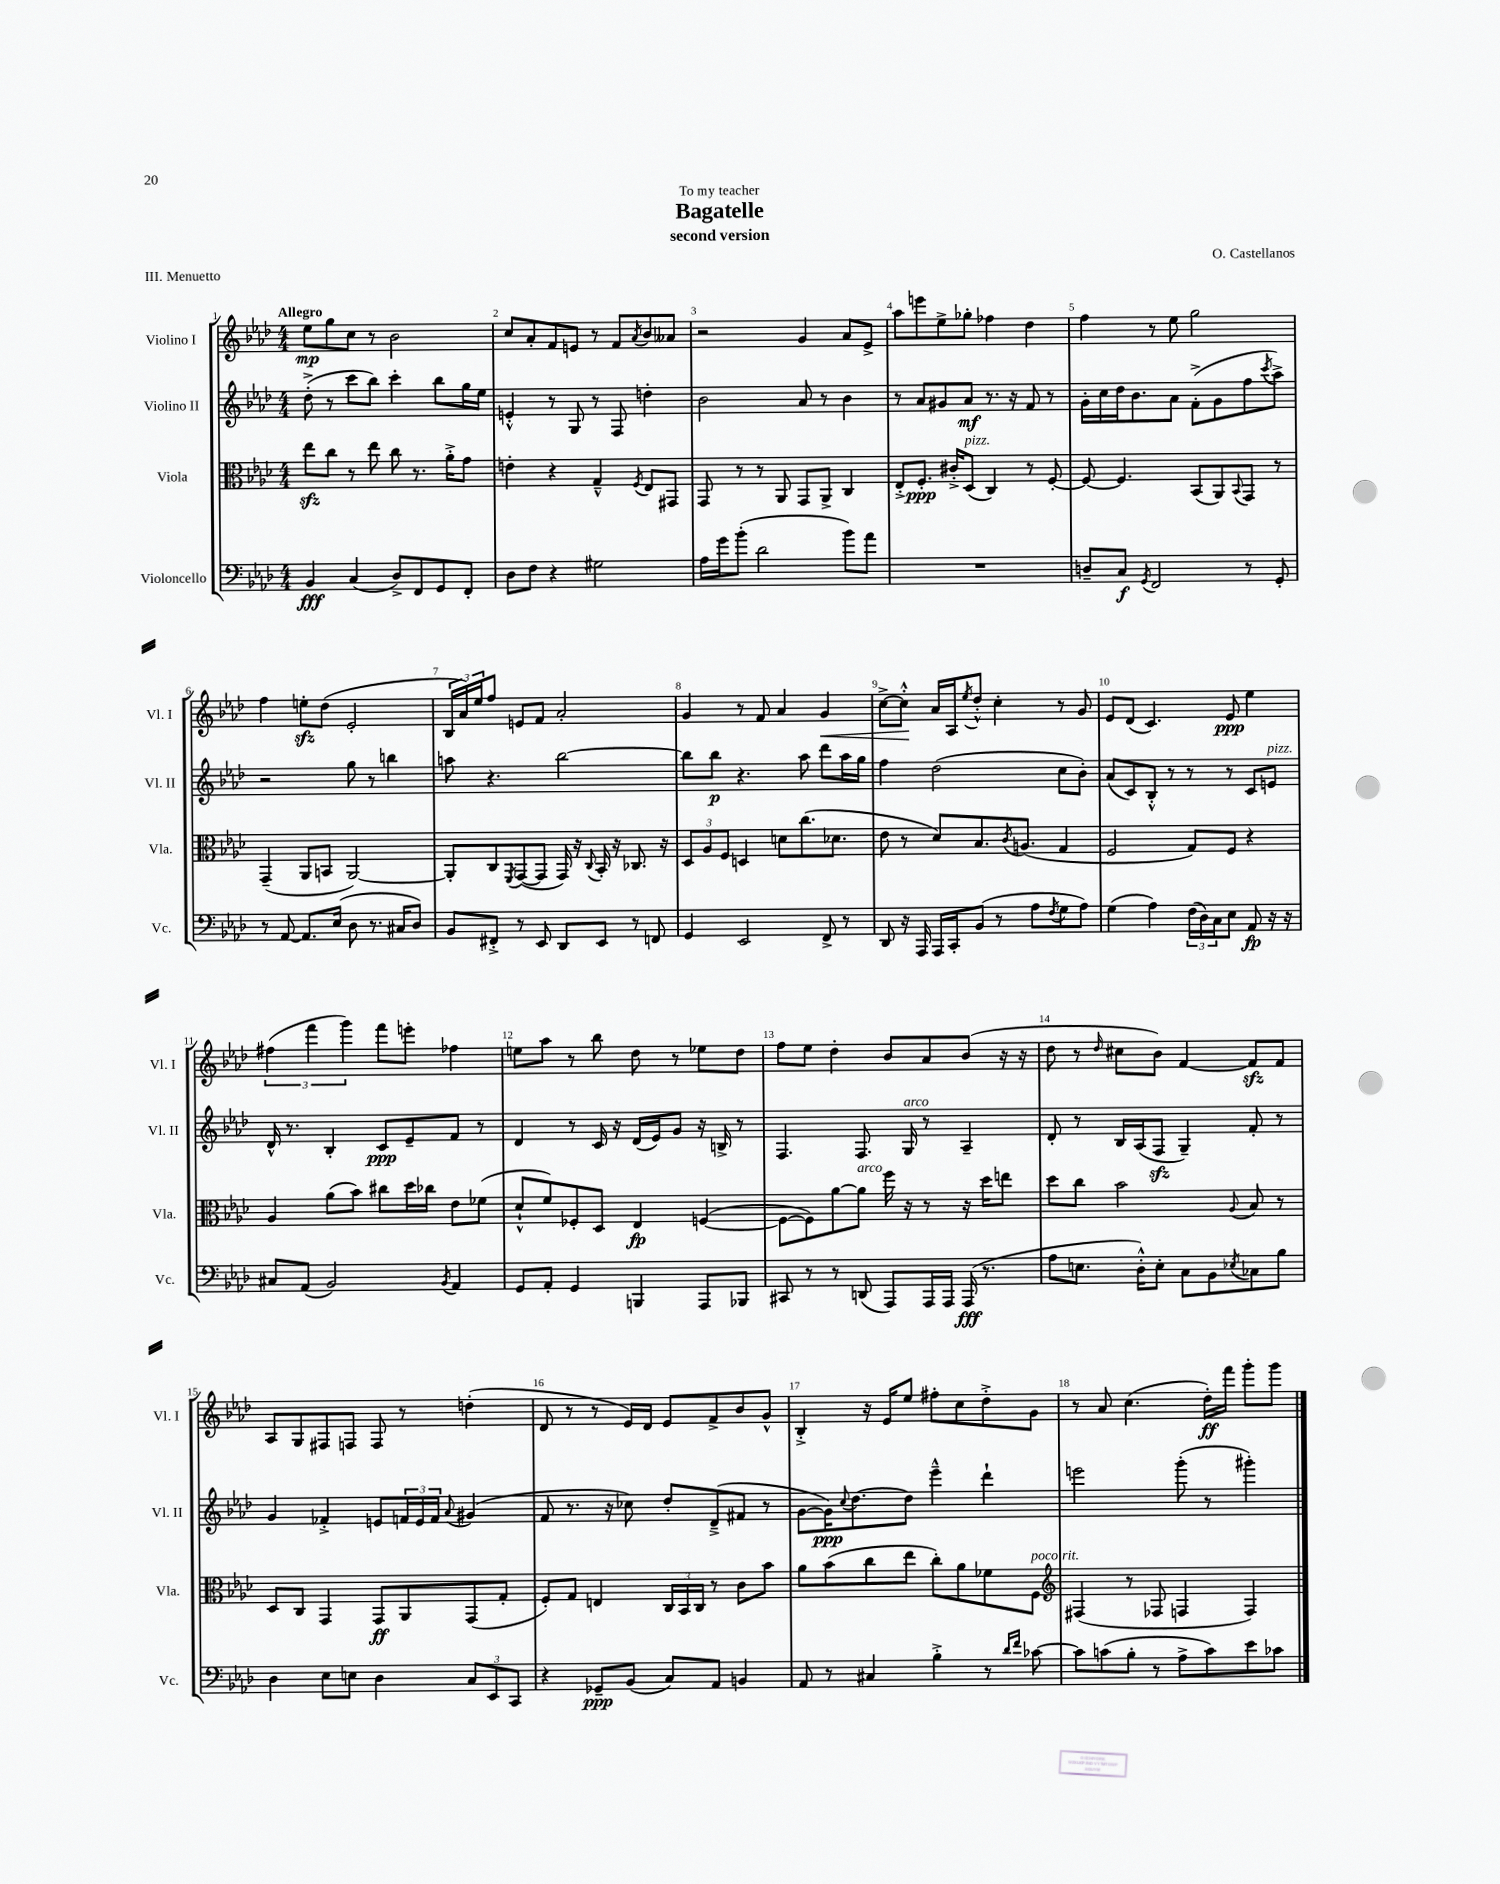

**kern	**dynam	**kern	**dynam	**kern	**dynam	**kern	**dynam
*part4	*part4	*part3	*part3	*part2	*part2	*part1	*part1
*staff4	*staff4	*staff3	*staff3	*staff2	*staff2	*staff1	*staff1
*I"Violoncello	*	*I"Viola	*	*I"Violino II	*	*I"Violino I	*
*I'Vc.	*	*I'Vla.	*	*I'Vl. II	*	*I'Vl. I	*
*clefF4	*	*clefC3	*	*clefG2	*	*clefG2	*
*k[b-e-a-d-]	*	*k[b-e-a-d-]	*	*k[b-e-a-d-]	*	*k[b-e-a-d-]	*
*M4/4	*	*M4/4	*	*M4/4	*	*M4/4	*
=1	=1	=1	=1	=1	=1	=1	=1
!	!	!	!	!	!	!LO:TX:a:B:t=Allegro	!
4BB-/	fff	8ee-zz\L	.	(8dd-'^\	.	8ee-\L	mp
.	.	8cc\J	.	8r	.	8gg\	.
(4C/	.	8r	.	8ccc\L	.	8cc\J	.
.	.	8ee-\	.	8bb-\J)	.	8r	.
8D-^/L)	.	8cc\	.	4ccc'\	.	2b-\	.
8FF/	.	8.r	.	.	.	.	.
8GG/	.	.	.	8bb-\L	.	.	.
.	.	16a-'^\KL	.	.	.	.	.
8FF'/J	.	8g\J	.	16gg\L	.	.	.
.	.	.	.	16ee-\JJ	.	.	.
=2	=2	=2	=2	=2	=2	=2	=2
8D-\L	.	4en'\	.	4en'^^/	.	8cc/L	.
8F\J	.	.	.	.	.	8a-'/	.
4r	.	4r	.	8r	.	8f/	.
.	.	.	.	8G/	.	8en/J	.
2G#X\	.	4G~^^/	.	8r	.	8r	.
.	.	.	.	8F/	.	8f/L	.
.	.	8qF/	.	.	.	8qa-/	.
.	.	8E-/L	.	4ddn'\	.	8b-/	.
.	.	8GG#X/J	.	.	.	8a--X/J	.
=3	=3	=3	=3	=3	=3	=3	=3
16A-\LL	.	8GG/	.	2b-\	.	2r	.
16g\J	.	.	.	.	.	.	.
(8b-'\J	.	8r	.	.	.	.	.
2d-\	.	8r	.	.	.	.	.
.	.	8AA-/	.	.	.	.	.
.	.	8GG/L	.	8a-/	.	4g/	.
.	.	8AA-^/J	.	8r	.	.	.
8b-\L)	.	4C/	.	4b-\	.	8a-/L	.
8a-\J	.	.	.	.	.	8e-^/J	.
=4	=4	=4	=4	=4	=4	=4	=4
1r	.	8E-'^/L	.	8r	.	8aa-\L	.
.	.	8.F'/J	ppp	8a-/L	.	8eeen\	.
.	.	.	.	8g#X/	.	8ee-^\	.
.	.	16c#X'^/KL	.	.	.	.	.
!	!	!LO:TX:a:i:t=pizz.	!	!	!	!	!
.	.	(8D-/J	.	8a-/J	mf	8gg-X'\J	.
.	.	4C/)	.	8.r	.	4ff-X\	.
.	.	.	.	16r	.	.	.
.	.	8r	.	8f/	.	4dd-\	.
.	.	[8F'/	.	8r	.	.	.
=5	=5	=5	=5	=5	=5	=5	=5
8Dn~/L	.	8F/_	.	16g'\LL	.	4ff\	.
.	.	.	.	16cc\	.	.	.
8C/J	f	4.F/]	.	16dd-\J	.	.	.
.	.	.	.	8.b-\	.	.	.
8qGG/	.	.	.	.	.	.	.
2FF/	.	.	.	.	.	8r	.
.	.	.	.	8a-\J	.	8ee-\	.
.	.	(8BB-/L	.	(8f'^\L	.	2gg\	.
.	.	8AA-/)	.	8g\	.	.	.
.	.	8qqBB-/	.	.	.	.	.
8r	.	8GG/J	.	8ff\	.	.	.
.	.	.	.	8qccc/	.	.	.
8GG'/	.	8r	.	8aa-^\J)	.	.	.
!!LO:LB:g=z
=6	=6	=6	=6	=6	=6	=6	=6
8r	.	(4GG~/	.	2r	.	4ff\	.
[8AA-/	.	.	.	.	.	.	.
8.AA-/L]	.	8AA-/L	.	.	.	8eenzz'\L	.
.	.	8BBn/J	.	.	.	(8dd-\J	.
(16E-/Jk	.	.	.	.	.	.	.
8D-\	.	[2AA-/)	.	8gg\	.	2e-'/	.
8.r	.	.	.	8r	.	.	.
.	.	.	.	4bbn\	.	.	.
16C#X/KL	.	.	.	.	.	.	.
8D-/J)	.	.	.	.	.	.	.
=7	=7	=7	=7	=7	=7	=7	=7
8BB-/L	.	8AA-'/L]	.	8aan\	.	24B-/LL	.
.	.	.	.	.	.	24a-/)	.
.	.	.	.	.	.	24ee-/J	.
8FF#X'^/J	.	8C/	.	4.r	.	8ff/J	.
.	.	8qFF/	.	.	.	.	.
8r	.	([8GG/	.	.	.	8en/L	.
8EE-/	.	8GG/J]	.	.	.	8f/J	.
8DD-/L	.	16GG/)	.	[2bb-\	.	2a-'/	.
.	.	16r	.	.	.	.	.
.	.	8qqC/	.	.	.	.	.
8EE-/J	.	16BB-'/	.	.	.	.	.
.	.	16r	.	.	.	.	.
8r	.	8.C-X/	.	.	.	.	.
8FFn/	.	.	.	.	.	.	.
.	.	16r	.	.	.	.	.
=8	=8	=8	=8	=8	=8	=8	=8
4GG/	.	12D-/L	.	8bb-\L]	.	4g/	.
.	.	12A-/	.	.	.	.	.
.	.	.	.	8bb-\J	p	.	.
.	.	12F/J	.	.	.	.	.
2EE-/	.	4Dn/	.	4.r	.	8r	.
.	.	.	.	.	.	8f/	.
.	.	8dn\L	.	.	.	4a-/	.
.	.	(8.cc\	.	8aa-\	.	.	.
!	!	!	!	!	!	!	!LO:HP:b
8FF^/	.	.	.	8ddd-\L	.	4g/	<
.	.	8.d-X\J	.	.	.	.	.
8r	.	.	.	16aa-\L	.	.	.
.	.	.	.	16gg\JJ	.	.	.
=9	=9	=9	=9	=9	=9	=9	=9
8DD-/	.	8e-\	.	4ff\	.	[8cc^\L	.
16r	.	8r	.	.	.	8cc'^^\J]	.
16AAA-/	.	.	.	.	.	.	.
16AAA-/LL	.	8d-/L)	.	(2dd-\	.	16a-/LL	[
16CC'/J	.	.	.	.	.	16A-/J	.
.	.	.	.	.	.	8qee-/	.
(8BB-/J	.	8.B-/	.	.	.	8dd-'^^/J	.
8r	.	.	.	.	.	4cc'\	.
.	.	8qc/	.	.	.	.	.
.	.	(8.An/J	.	.	.	.	.
8A-\L	.	.	.	.	.	.	.
8qF/	.	.	.	.	.	.	.
8G\	.	4G/	.	8cc\L	.	8r	.
8A-\J)	.	.	.	8b-'\J)	.	8g/	.
=10	=10	=10	=10	=10	=10	=10	=10
(4G\	.	2F/	.	(8a-/L	.	8e-/L	.
.	.	.	.	8c/)	.	(8d-/J	.
4A-\)	.	.	.	8B-'^^/J	.	4.c/)	.
.	.	.	.	8r	.	.	.
(24F\LL	.	8G/L)	.	8r	.	.	.
24D-\)	.	.	.	.	.	.	.
24C\J	.	.	.	.	.	.	.
8E-\J	.	8F/J	.	8r	.	8e-/	ppp
8AA-/	fp	4r	.	8c/L	.	4ee-\	.
!	!	!	!	!LO:TX:a:i:t=pizz.	!	!	!
16r	.	.	.	8en/J	.	.	.
16r	.	.	.	.	.	.	.
!!LO:LB:g=z
=11	=11	=11	=11	=11	=11	=11	=11
8C#X/L	.	4A-/	.	16d-^^/	.	(6ff#X\	.
.	.	.	.	8.r	.	.	.
(8AA-/J	.	.	.	.	.	.	.
.	.	.	.	.	.	6fff\	.
2BB-/)	.	(8a-\L	.	4B-'/	.	.	.
.	.	.	.	.	.	6ggg\)	.
.	.	8b-\J)	.	.	.	.	.
.	.	8cc#X\L	.	8c/L	ppp	8fff\L	.
.	.	16dd-\L	.	8e-~/	.	8eeen'\J	.
.	.	16cc-X\JJ	.	.	.	.	.
8qBB-/	.	.	.	.	.	.	.
4AA-/	.	8e-\L	.	8f/J	.	4ff-X\	.
.	.	(8f-X\J	.	8r	.	.	.
=12	=12	=12	=12	=12	=12	=12	=12
8GG/L	.	8d-`^^/L	.	4d-/	.	8een\L	.
8AA-'/J	.	8f/)	.	.	.	8aa-\J	.
4GG/	.	8F-X'/	.	8r	.	8r	.
.	.	8D-/J	.	16c/	.	8bb-\	.
.	.	.	.	16r	.	.	.
4BBBn/	.	4E-/	fp	(16d-/LL	.	8dd-\	.
.	.	.	.	16e-/J)	.	.	.
.	.	.	.	8g/J	.	8r	.
8AAA-/L	.	([4Fn/	.	16r	.	8ee-X\L	.
.	.	.	.	16Bn^/	.	.	.
8BBB-X/J	.	.	.	8r	.	8dd-\J	.
=13	=13	=13	=13	=13	=13	=13	=13
8CC#X/	.	8F\L_	.	4.F/	.	8ff\L	.
8r	.	8F\])	.	.	.	8ee-\J	.
8r	.	[8a-\	.	.	.	4dd-'\	.
!	!	!LO:TX:a:i:t=arco	!	!	!	!	!
(8DDn/	.	8a-\J]	.	8.F/	.	.	.
8AAA-/L)	.	16ff\	.	.	.	8b-/L	.
!	!	!	!	!LO:TX:a:i:t=arco	!	!	!
.	.	16r	.	16G/	.	.	.
16AAA-/L	.	8r	.	8r	.	8a-/	.
16AAA-/JJ	.	.	.	.	.	.	.
(16AAA-/	fff	16r	.	4A-~/	.	(8b-/J	.
8.r	.	16dd-\KL	.	.	.	.	.
.	.	8een\J	.	.	.	16r	.
.	.	.	.	.	.	16r	.
=14	=14	=14	=14	=14	=14	=14	=14
8A-\L	.	8dd-\L	.	8d-'/	.	8dd-\	.
8.En\J	.	8cc\J	.	8r	.	8r	.
.	.	.	.	.	.	16qqdd-/	.
.	.	2b-\	.	16B-/LL	.	8cc#X\L	.
16D-'^^\KL)	.	.	.	(16A-/J	.	.	.
8E'\J	.	.	.	8Fzz/J	.	8b-\J)	.
8C\L	.	.	.	4G~/)	.	[4f/	.
8BB-\	.	.	.	.	.	.	.
8qE-X/	.	8qqA-/	.	.	.	.	.
8C-X\	.	8B-/	.	8f'/	.	8fzz/L]	.
8B-\J	.	8r	.	8r	.	8f/J	.
!!LO:LB:g=z
=15	=15	=15	=15	=15	=15	=15	=15
4D-\	.	8D-/L	.	4g/	.	8A-/L	.
.	.	8C/J	.	.	.	8G/	.
8E-\L	.	4GG/	.	4f-X'^/	.	8F#X/	.
8En\J	.	.	.	.	.	8Fn/J	.
4D-\	.	8GG/L	ff	8en/L	.	8F/	.
.	.	8AA-/	.	24fn/L	.	8r	.
.	.	.	.	24e/	.	.	.
.	.	.	.	24f/JJ	.	.	.
.	.	.	.	8qqa-/	.	.	.
12C/L	.	(8GG/	.	(4g#X/	.	(4ddn'\	.
12EE-/	.	.	.	.	.	.	.
.	.	8G'/J	.	.	.	.	.
12CC/J	.	.	.	.	.	.	.
=16	=16	=16	=16	=16	=16	=16	=16
4r	.	8F'/L)	.	8f/	.	8d-/	.
.	.	8G/J	.	8.r	.	8r	.
8GG-X~/L	ppp	4En/	.	.	.	8r	.
.	.	.	.	16r	.	.	.
(8BB-/J	.	.	.	8cc-X\)	.	16e-/LL)	.
.	.	.	.	.	.	16d-/JJ	.
8C/L)	.	24C/LL	.	8dd-'/L	.	8e-/L	.
.	.	24BB-/	.	.	.	.	.
.	.	24C/JJ	.	.	.	.	.
8AA-/J	.	8r	.	(8d-~^/	.	8f^/	.
4BBn/	.	8c\L	.	8f#X/J	.	8b-/	.
.	.	8b-\J	.	8r	.	8g^^/J	.
=17	=17	=17	=17	=17	=17	=17	=17
8AA-/	.	8a-\L	.	[8g\L	.	4B-'^/	.
8r	.	(8b-\	.	16g\K])	ppp	.	.
.	.	.	.	8qqcc/	.	.	.
.	.	.	.	[8.dd-\	.	.	.
4C#X/	.	8cc\	.	.	.	16r	.
.	.	.	.	.	.	16e-/KL	.
.	.	8ee-\J	.	8dd-\J]	.	8ee-/J	.
4B-'^\	.	8cc'\L)	.	4eee-~^^\	.	8ff#X'\L	.
.	.	8a-\	.	.	.	8cc\	.
8r	.	8f-X\	.	4ddd-`\	.	8dd-'^\	.
16qqd-/LL	.	.	.	.	.	.	.
16qqf/JJ	.	.	.	.	.	.	.
!	!	!LO:TX:a:i:t=poco rit.	!	!	!	!	!
[8c-X\	.	8F\J	.	.	.	8g\J	.
=18	=18	=18	=18	=18	=18	=18	=18
*	*	*clefG2	*	*	*	*	*
8c-\L]	.	(4F#X/	.	2eeen\	.	8r	.
(8cn\	.	.	.	.	.	8a-/	.
8B-'\J	.	8r	.	.	.	(4.cc\	.
8r	.	8F-X/	.	.	.	.	.
8A-^\L	.	4Fn/	.	(8ggg'\	.	.	.
8c\)	.	.	.	8r	.	16dd-'\LL)	ff
.	.	.	.	.	.	16fff\JJ	.
8e-\	.	4F/)	.	4ggg#X'\)	.	8ggg'\L	.
8c-X\J	.	.	.	.	.	8ggg\J	.
==	==	==	==	==	==	==	==
*-	*-	*-	*-	*-	*-	*-	*-
